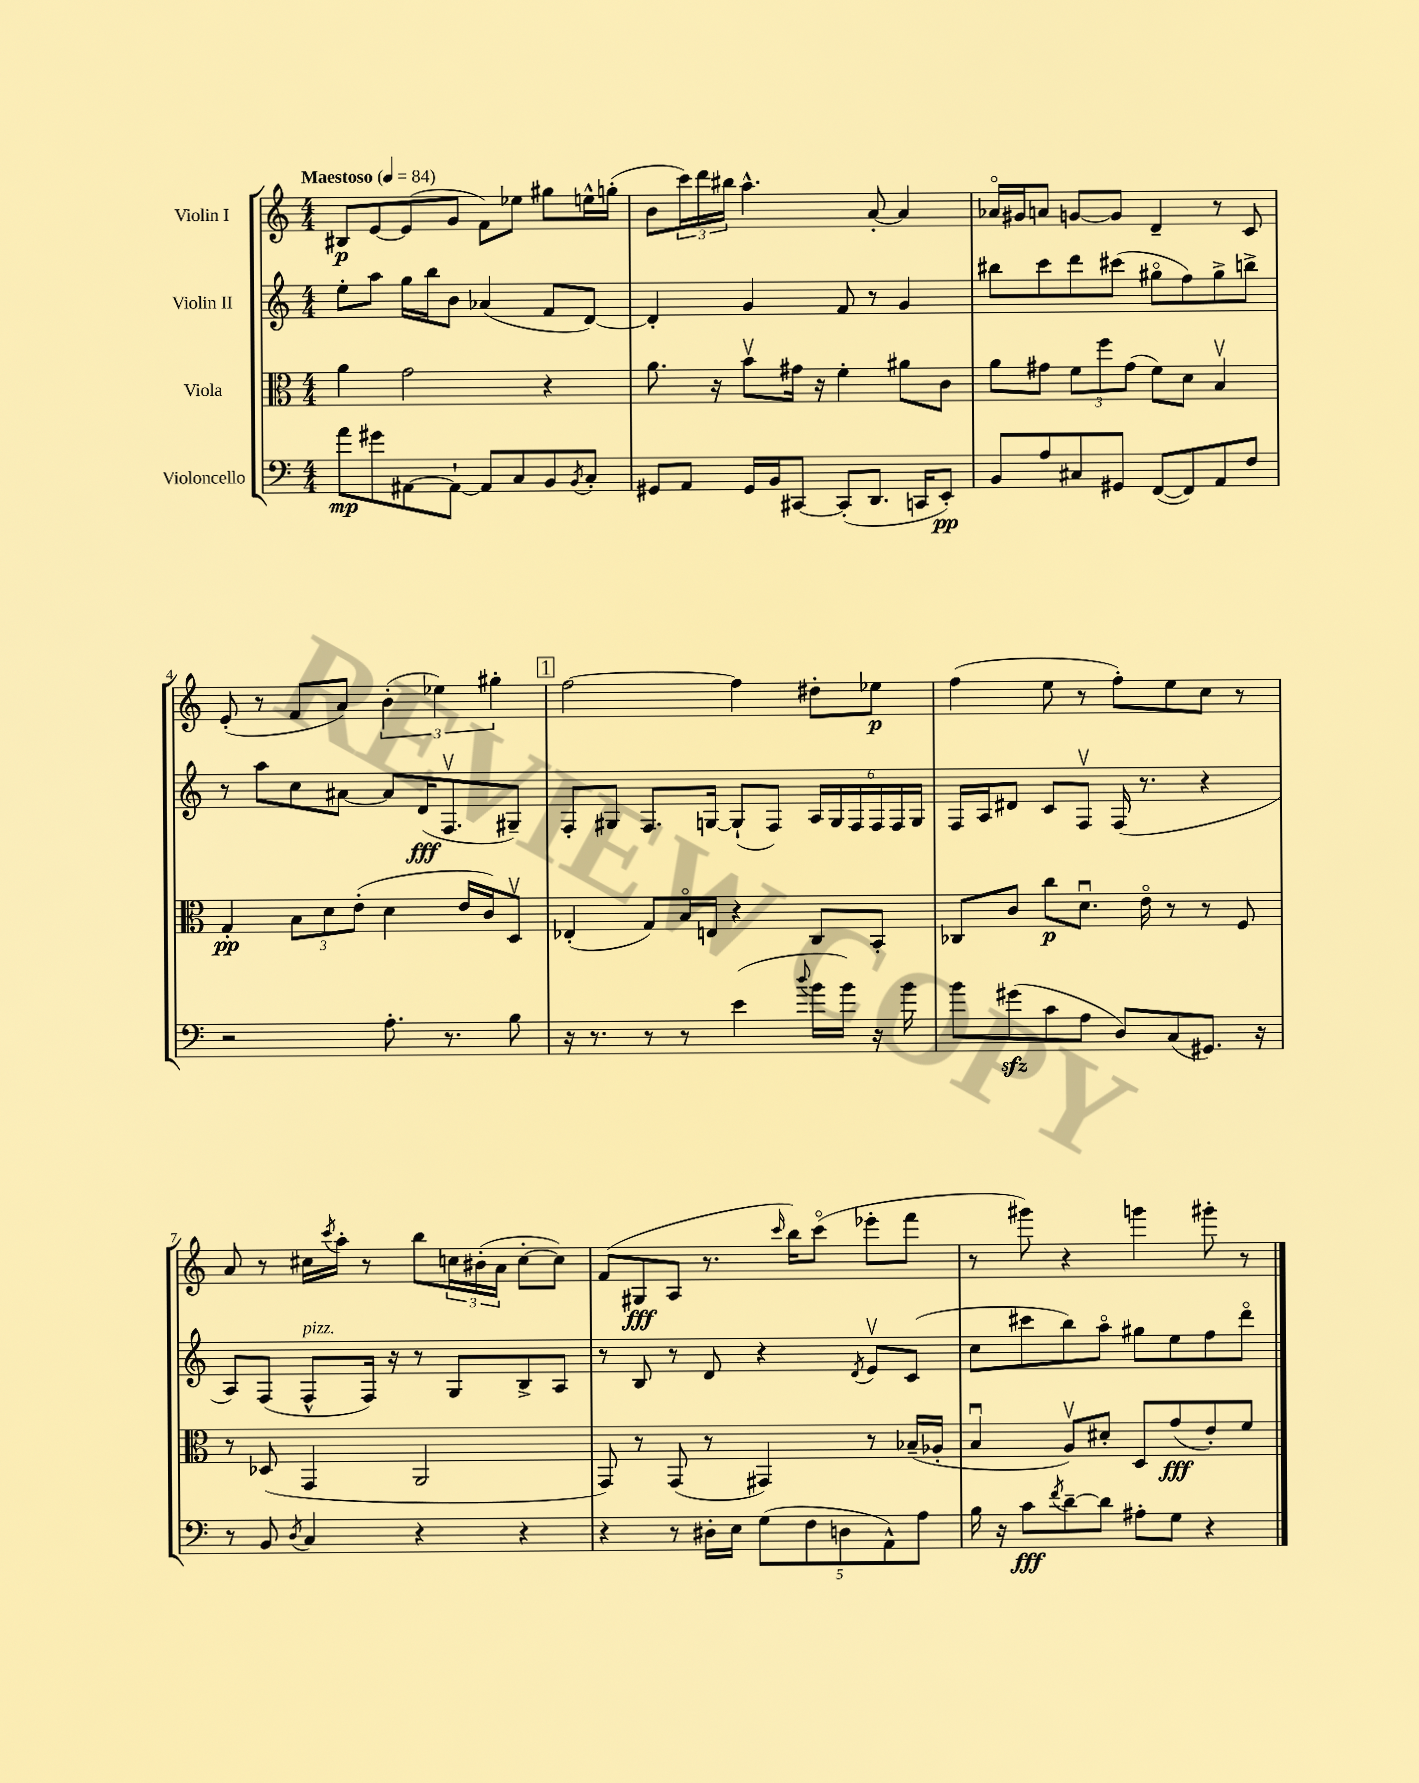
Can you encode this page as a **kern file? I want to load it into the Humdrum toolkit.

**kern	**kern	**kern	**kern
*staff4	*staff3	*staff2	*staff1
*clefF4	*clefC3	*clefG2	*clefG2
*k[]	*k[]	*k[]	*k[]
*M4/4	*M4/4	*M4/4	*M4/4
*MM84	*MM84	*MM84	*MM84
8a\L	4a\	8ee'\L	8B#/L
8g#\	.	8aa\J	[8e/
[8AA#\	2g\	16gg\LL	(8e/]
.	.	16bb\J	.
8AA#`\_J	.	8b\J	8g/J
8AA#/]L	.	(4a-/	8f\L)
8C/	.	.	8ee-\J
8BB/	4r	8f/L	8gg#\L
8qBB/	.	.	.
8C'/J	.	[8d/J)	16ee^^\L
.	.	.	(16gg'\JJ
=	=	=	=
8GG#/L	8.a\	4d'/]	8b\L
8AA/J	.	.	24ccc\L)
.	.	.	24ddd\
.	16r	.	.
.	.	.	24bb#\JJ
16GG#/LL	8bv\L	4g/	4.aa^^\
16BB/J	.	.	.
[8CC#/J	16g#\Jk	.	.
.	16r	.	.
(8CC#'/]L	4f'\	8f/	.
8.DD/J	.	8r	[8a'/
.	8a#\L	4g/	4a/]
16CC/LK	.	.	.
8EE'/J)	8c\J	.	.
=	=	=	=
8BB/L	8a\L	8bb#\L	16a-o/LL
.	.	.	16g#/J
8A/	8g#\J	8ccc\	8a/J
8C#/	12f\L	8ddd\	[8g/L
.	12ff\	.	.
8GG#/J	.	(8ccc#\J	8g/]J
.	(12g#\J	.	.
([8FF/L	8f\L)	8gg#o\L	4d~/
8FF/])	8d\J	8ff\)	.
8AA/	4Bv/	8gg#^\	8r
8F/J	.	8bb^\J	8c/
=	=	=	=
2r	4G'/	8r	(8e'/
.	.	8aa\L	8r
.	12B\L	8cc\	8f/L
.	12d\	.	.
.	.	[8a#\J	8a/J)
.	(12e'\J	.	.
8.A'\	4d\	8a#/]L	(6b'\
.	.	(16d/K	.
.	.	.	6ee-\)
8.r	.	8.Fv/	.
.	16e/LL	.	.
.	16c/J)	.	.
.	.	.	6gg#'\
8B\	8Dv/J	8G#~/J)	.
=	=	=	=
16r	(4E-'/	8F'/L	[2ff\
8.r	.	.	.
.	.	8G#/J	.
8r	8G/L)	8.F/L	.
8r	16Bo/L	.	.
.	16E/JJ	[16G/Jk	.
(4e\	4r	(8G`/]L	4ff\]
.	.	8F/J)	.
8qqdd/	.	.	.
16b\LL	8C/L	24A/LL	8dd#'\L
.	.	24G/	.
16b\JJ)	.	.	.
.	.	24F/	.
16r	8BB'/J	24F/	8ee-\J
.	.	24F/	.
16b\	.	.	.
.	.	24G/JJ	.
=	=	=	=
8b\L	8C-/L	16F/LL	(4ff\
.	.	16A/J	.
(8g#\	8c/J	8d#/J	.
8c\	8cc\L	8c/L	8ee\
8A\J	8.du\J	8Fv/J	8r
8D/L)	.	(16F/	8ff'\L)
.	16eo\	8.r	.
(8C/	8r	.	8ee\
8.GG#/J)	8r	4r	8cc\J
.	8F/	.	8r
16r	.	.	.
=	=	=	=
8r	8r	8A/L)	8a/
8BB/	(8D-/	(8F/J	8r
8qD/	.	.	.
4C/	4GG/	8F^^/L	16cc#\LL
.	.	.	8qccc/
.	.	.	16aa'\JJ
.	.	16F/Jk)	8r
.	.	16r	.
4r	2AA/	8r	8bb\L
.	.	8G/L	24cc\L
.	.	.	(24b#'\
.	.	.	24a\JJ
4r	.	8B^/	[8cc'\L
.	.	8A/J	8cc\]J)
=	=	=	=
4r	8GG/)	8r	(8f/L
.	8r	8B/	8G#/
8r	(8GG/	8r	8A/J
16D#'\LL	8r	8d/	8.r
16E\JJ	.	.	.
(10G\L	4GG#/)	4r	.
.	.	.	16qqccc/
.	.	.	16bb\LK)
10F\	.	.	.
.	.	.	(8ccco\J
10D\	.	.	.
.	.	8qd/	.
.	8r	8ev/L	8eee-'\L
10AA^^\)	.	.	.
.	(16B-~/LL	(8c/J	8fff\J
10A\J	.	.	.
.	16A-'/JJ	.	.
=	=	=	=
16B\	4Bu/	8cc\L	8r
16r	.	.	.
8c\L	.	8ccc#\	8ggg#\)
8qf/	.	.	.
[8d~\	8Av/L)	8bb\)	4r
8d\]J	8d#'/J	8aao\J	.
8A#'\L	8D/L	8gg#\L	4ggg\
8G\J	(8g/	8ee\	.
4r	8e'/)	8ff\	8ggg#'\
.	8f/J	8dddo\J	8r
==	==	==	==
*-	*-	*-	*-
